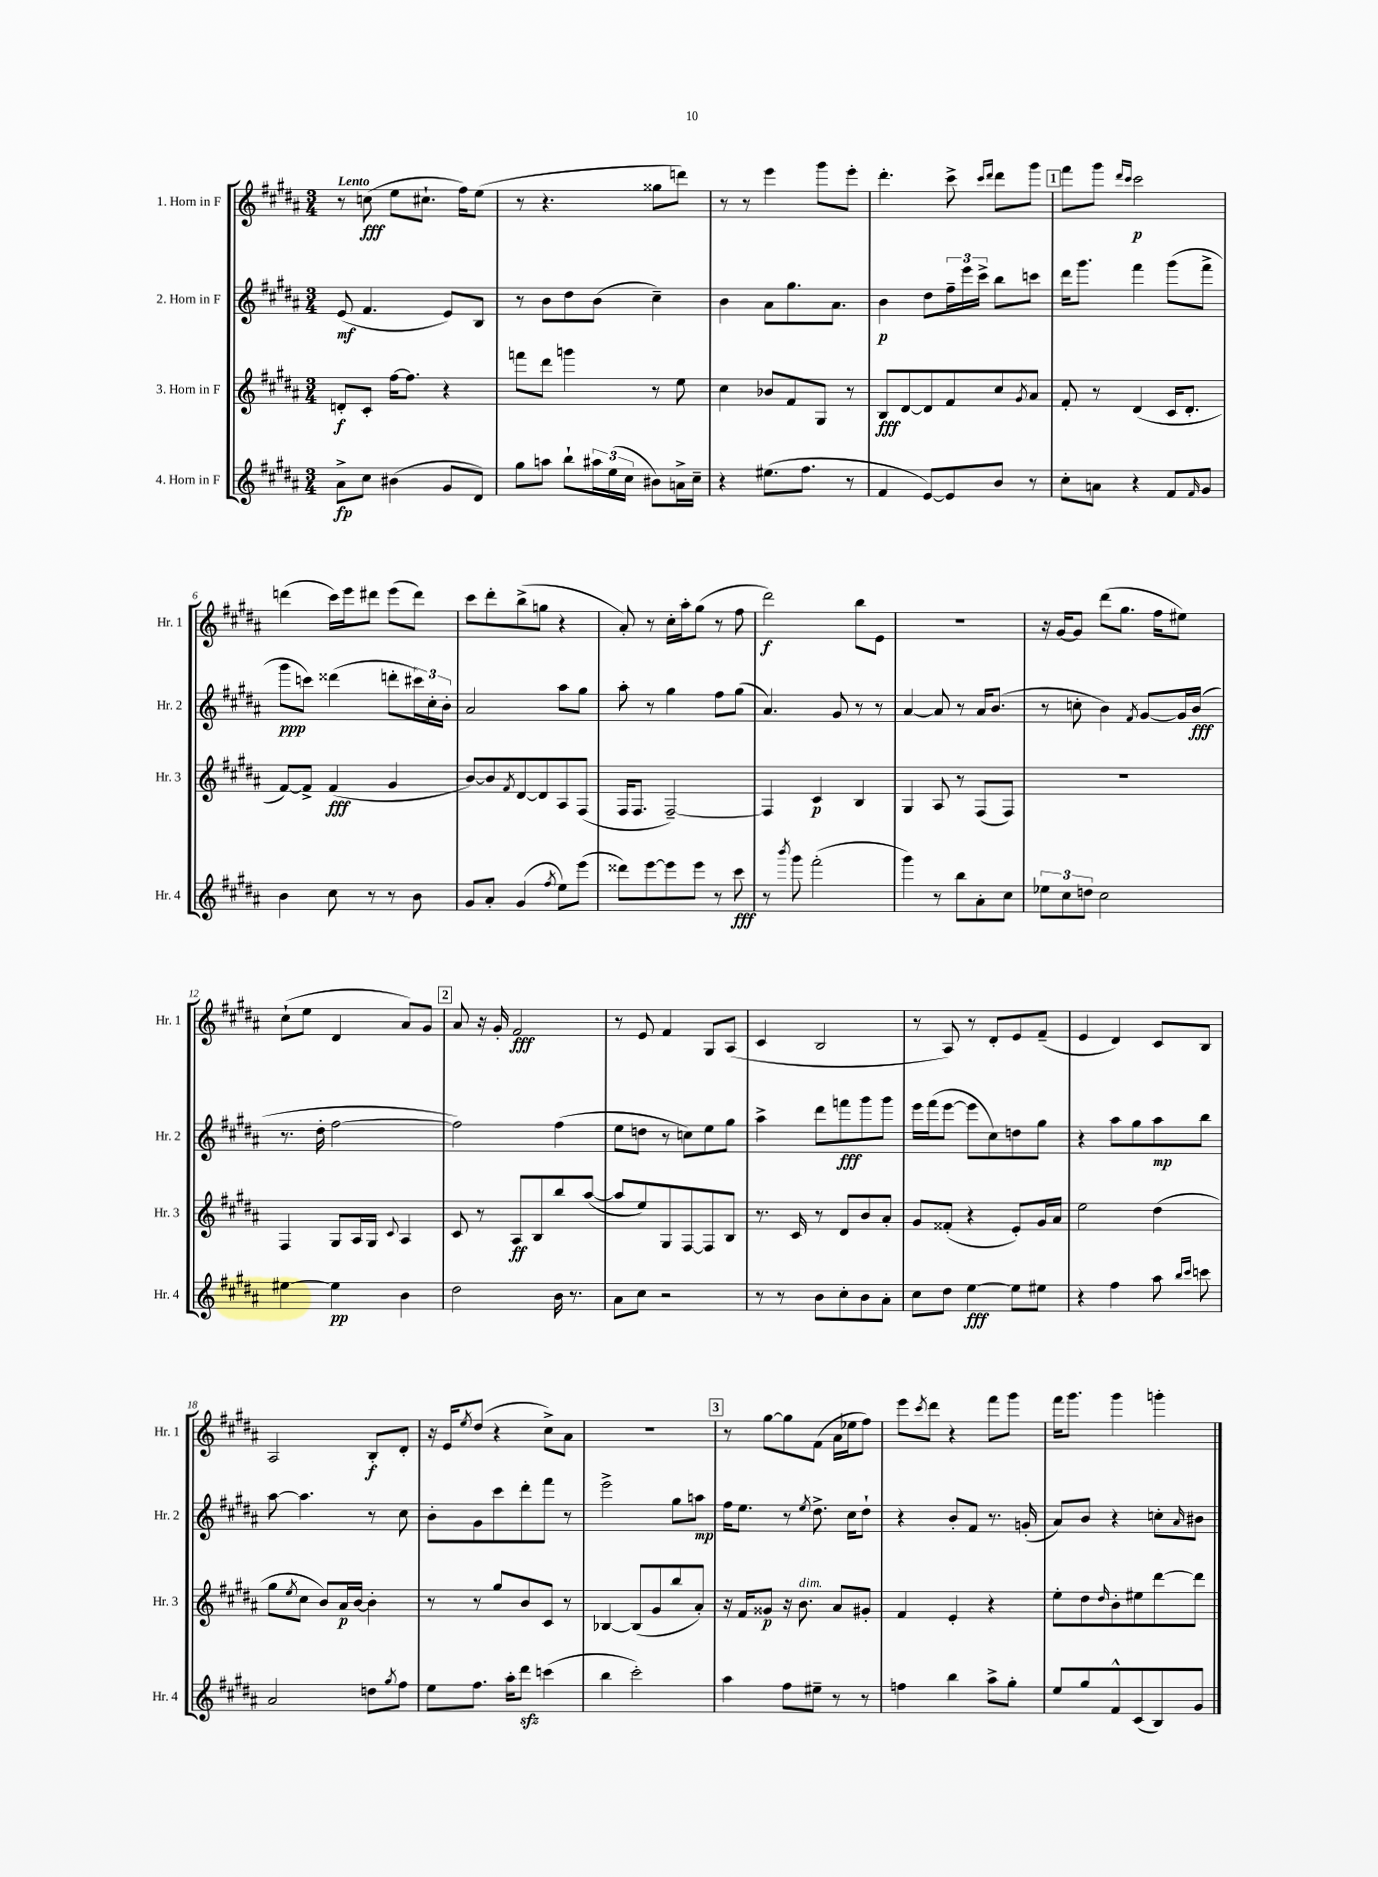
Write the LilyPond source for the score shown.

<<
\new StaffGroup <<
\new Staff = "s0" \with { instrumentName = "1. Horn in F" shortInstrumentName = "Hr. 1" } {
    \clef treble \key b \major \numericTimeSignature \time 3/4 \tempo "Lento"
    r8 c''8\fff( e''8 cis''8.-! fis''16) e''8( |
    r8 r4. gisis''8 d'''8) |
    r8 r8 e'''4 gis'''8 e'''8-. |
    dis'''4.-. cis'''8-> \grace { cis'''16 dis'''16 } dis'''8 gis'''8 |
    \mark \markup { \box "1" } fis'''8 gis'''8 \grace { dis'''16 cis'''16 } cis'''2\p |
    d'''4( cis'''16) e'''16 dis'''8 e'''8( dis'''8) |
    cis'''8 dis'''8-. b''8->( g''8 r4 |
    ais'8-.) r8 cis''16-. ais''16-. gis''8( r8 fis''8 |
    dis'''2\f) b''8 e'8 |
    R2. |
    r16 gis'16~ gis'8 dis'''8( gis''8. fis''16 eis''8) |
    cis''8-!( e''8 dis'4 ais'8) gis'8 |
    \mark \markup { \box "2" } ais'8 r16 gis'16-. fis'2\fff |
    r8 e'8 fis'4 gis8 ais8( |
    cis'4 b2 |
    r8 ais8) r8 dis'8-. e'8 fis'8--( |
    e'4 dis'4) cis'8 b8 |
    ais2 b8-.\f dis'8-. |
    r16 e'16 \acciaccatura { e''8 } dis''8( r4 cis''8->) ais'8 |
    R2. |
    \mark \markup { \box "3" } r8 gis''8~ gis''8 fis'8( ais'16 ees''16 fis''8) |
    e'''8 \acciaccatura { cis'''8 } dis'''8 r4 fis'''8 gis'''8 |
    fis'''16 gis'''8. gis'''4 g'''4-. \bar "|." |
}
\new Staff = "s1" \with { instrumentName = "2. Horn in F" shortInstrumentName = "Hr. 2" } {
    \clef treble \key b \major \numericTimeSignature \time 3/4
    e'8\mf( fis'4. e'8) b8 |
    r8 b'8 dis''8 b'8( cis''4--) |
    b'4 ais'8 gis''8. ais'8. |
    b'4\p dis''8 \tuplet 3/2 { fis''16-- e'''16 cis'''16-> } b''8 c'''8 |
    \mark \markup { \box "1" } dis'''16 gis'''8. fis'''4 gis'''8( fis'''8-> |
    gis'''8\ppp c'''8) disis'''4( d'''8-. \tuplet 3/2 { cis'''16) cis''16-. b'16-. } |
    ais'2 ais''8 gis''8 |
    ais''8-. r8 gis''4 fis''8 gis''8( |
    ais'4.) gis'8 r8 r8 |
    ais'4~ ais'8 r8 ais'16 b'8.( |
    r8 c''8-. b'4) \acciaccatura { fis'8 } gis'8~ gis'16 b'16\fff( |
    r8. dis''16-. fis''2~ |
    \mark \markup { \box "2" } fis''2) fis''4( |
    e''8 d''8 r8 c''8) e''8 gis''8 |
    ais''4-> dis'''8 f'''8\fff gis'''8 gis'''8 |
    e'''16 fis'''16( e'''8~ e'''8 cis''8) d''8 gis''8 |
    r4 ais''8 gis''8 ais''8\mp b''8 |
    ais''8~ ais''4. r8 cis''8 |
    b'8-. gis'8 cis'''8 dis'''8-. fis'''8 r8 |
    e'''2-> gis''8 a''8\mp |
    \mark \markup { \box "3" } fis''16 e''8. r8 \acciaccatura { e''8 } dis''8.-> cis''16 dis''8-! |
    r4 b'8-. fis'8 r8. g'16-.( |
    ais'8) b'8 r4 c''8-. \grace { ais'16 } bis'8 \bar "|." |
}
\new Staff = "s2" \with { instrumentName = "3. Horn in F" shortInstrumentName = "Hr. 3" } {
    \clef treble \key b \major \numericTimeSignature \time 3/4
    d'8-.\f cis'8-. fis''16~ fis''8. r4 |
    f'''8 dis'''8 g'''4 r8 e''8 |
    cis''4 bes'8 fis'8 gis8 r8 |
    b8\fff dis'8~ dis'8 fis'8 cis''8 \acciaccatura { gis'8 } ais'8 |
    \mark \markup { \box "1" } fis'8-. r8 dis'4( cis'16 dis'8.-. |
    fis'8~) fis'8-> fis'4\fff( gis'4 |
    b'8~) b'8 \acciaccatura { fis'8 } dis'8~ dis'8 ais8 fis8( |
    fis16 fis8. fis2~--) |
    fis4 cis'4\p b4 |
    gis4 ais8 r8 fis8( fis8) |
    R2. |
    fis4 gis8 ais16 gis16 \appoggiatura { cis'8 } ais4 |
    \mark \markup { \box "2" } cis'8 r8 ais8\ff b8 b''8 ais''8~( |
    ais''8 e''8) gis8 fis8~ fis8 b8 |
    r8. cis'16 r8 dis'8 b'8 ais'8-. |
    gis'8 fisis'8-.( r4 e'8-.) gis'16 ais'16 |
    e''2 dis''4( |
    gis''8 \acciaccatura { e''8 } cis''8 b'8) ais'16\p b'16~ b'4-. |
    r8 r8 gis''8 b'8 cis'8 r8 |
    bes4~ bes8( gis'8 b''8 ais'8-.) |
    \mark \markup { \box "3" } r16 fis'16 gisis'8\p r16 b'8.^\markup { \italic "dim." } ais'8 gis'8-. |
    fis'4 e'4-. r4 |
    e''8-. dis''8 \grace { dis''16 } b'8-. eis''8 dis'''8~ dis'''8 \bar "|." |
}
\new Staff = "s3" \with { instrumentName = "4. Horn in F" shortInstrumentName = "Hr. 4" } {
    \clef treble \key b \major \numericTimeSignature \time 3/4
    ais'8->\fp cis''8 bis'4( gis'8 dis'8) |
    gis''8 a''8 b''8-! \tuplet 3/2 { ais''16 e''16( cis''16 } bis'8) a'16-> cis''16-- |
    r4 eis''8.( fis''8. r8 |
    fis'4 e'8~) e'8 b'8 r8 |
    \mark \markup { \box "1" } cis''8-. a'8 r4 fis'8 \grace { fis'16 } gis'8 |
    b'4 cis''8 r8 r8 b'8 |
    gis'8 ais'8-. gis'4( \acciaccatura { fis''8 } e''8) e'''8( |
    disis'''8) e'''8~ e'''8 e'''8 r8 cis'''8\fff |
    r8 \acciaccatura { b'''8 } gis'''8 fis'''2-.( |
    gis'''4) r8 b''8 ais'8-. cis''8 |
    \tuplet 3/2 { ees''8 cis''8 d''8 } cis''2 |
    eis''4~ eis''4\pp b'4 |
    \mark \markup { \box "2" } dis''2 b'16 r8. |
    ais'8 cis''8 r2 |
    r8 r8 b'8 cis''8-. b'8 ais'8-. |
    cis''8 dis''8 e''4~\fff e''8 eis''8 |
    r4 fis''4 ais''8 \grace { b''16 cis'''16 } c'''8 |
    ais'2 d''8 \acciaccatura { gis''8 } fis''8 |
    e''8 fis''8. ais''16-. dis'''8\sfz c'''4( |
    b''4 cis'''2-.) |
    \mark \markup { \box "3" } ais''4 fis''8 eis''8-- r8 r8 |
    f''4 b''4 ais''8-> gis''8-. |
    e''8 gis''8 fis'8-^ cis'8( b8) gis'8 \bar "|." |
}
>>
>>
